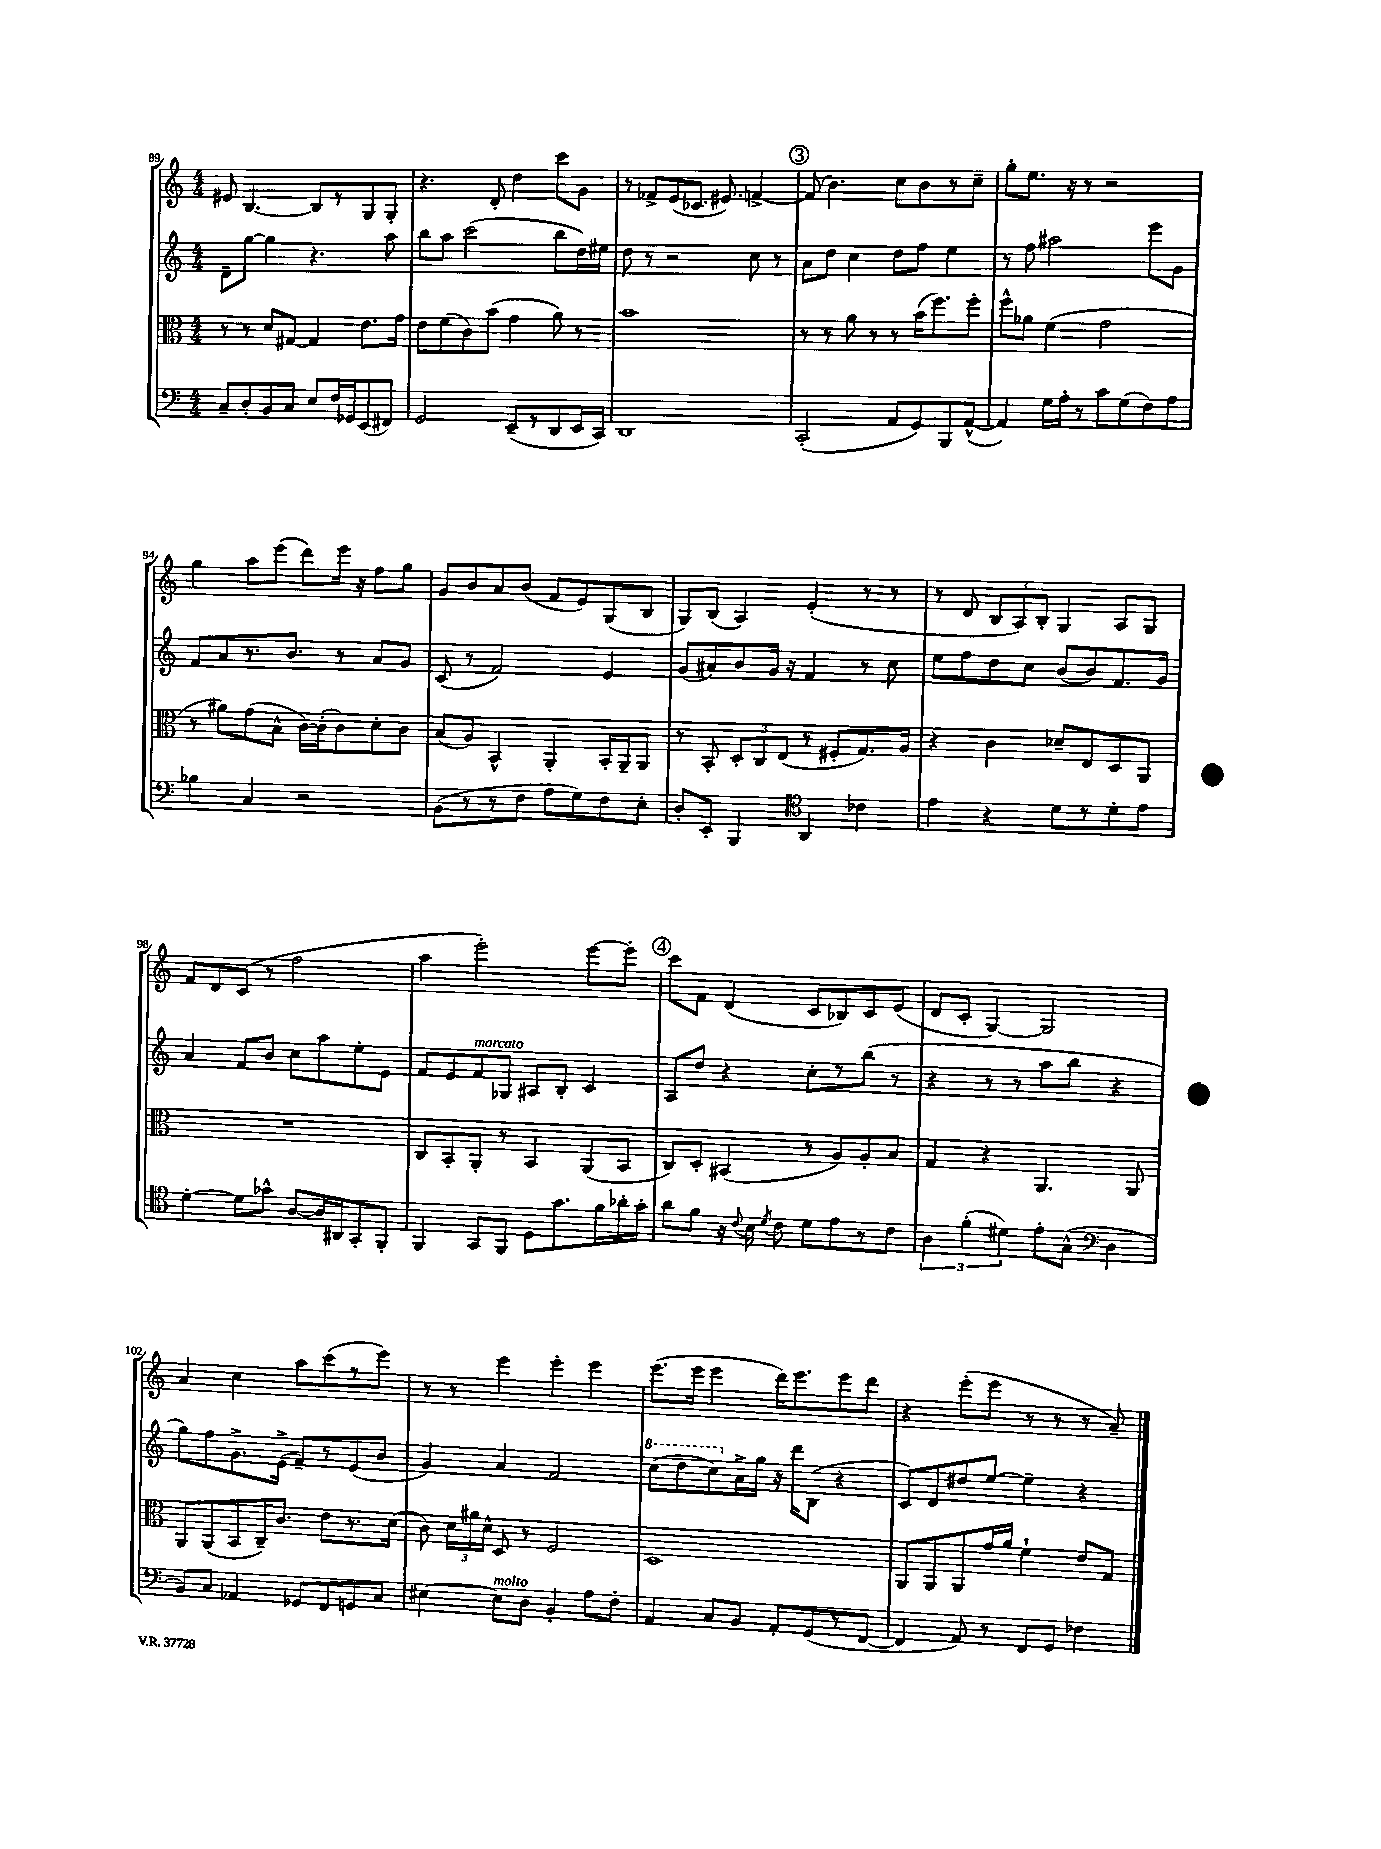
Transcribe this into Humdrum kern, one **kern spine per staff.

**kern	**kern	**kern	**kern
*staff4	*staff3	*staff2	*staff1
*clefF4	*clefC3	*clefG2	*clefG2
*k[]	*k[]	*k[]	*k[]
*M4/4	*M4/4	*M4/4	*M4/4
8C~/L	8r	8d~\L	8e#/
8D'/	8r	[8gg\J	[4.B/
8BB/	8d/L	4gg\]	.
8C/J	[8G#/J	.	.
8E/L	4G#/]	4.r	8B/]L
16F/L	.	.	8r
16GG-/J	.	.	.
(8EE/	8.e\L	.	8G/
8FF#/J)	.	8aa\	8G'/J
.	16g\Jk	.	.
=	=	=	=
2GG/	8e\L	8bb\L	4.r
.	(8f\	8aa\J	.
.	8c\)	(2ccc\	.
.	(8b\J	.	8d'/
(8EE~/L	4g\	.	4dd\
8r	.	.	.
8DD/	8a\)	8bb\L	8ccc\L
16EE/L	8r	16dd\L)	8g\J
16CC/JJ)	.	16ee#\JJ	.
=	=	=	=
1DD	1b	8dd\	8r
.	.	8r	8f-^/L
.	.	2r	(8e/
.	.	.	8.c-/J
.	.	.	8.e#/)
.	.	8cc\	[4f^/
.	.	8r	.
=	=	=	=
(2CC'/	8r	8a\L	(8f/]
.	8r	8dd\J	4.b\)
.	8a\	4cc\	.
.	8r	.	.
8AA/L	8r	8dd\L	8cc\L
8GG/)	(16b\LK	8ff\J	8b\
.	8.ff\)	.	.
8BBB/	.	4ee\	8r
([8AA^^/J	8ff'\J	.	8cc~\J
=	=	=	=
4AA/])	8ff^^\L	8r	8gg'\L
.	8a-\J	8ff\	8.ee\J
16G\LL	(4f\	2aa#\	.
16A'\JJ	.	.	16r
8r	.	.	8r
8c\L	2g\	.	2r
(8G\	.	.	.
8F\)	.	8eee\L	.
8A\J	.	8g\J	.
=	=	=	=
4B-\	8r	8f/L	4gg\
.	8a#\L)	8a/	.
4C/	(8g\	8.r	8aa\L
.	8B^^\J	.	(8eee\J
.	.	8.b/J	.
2r	[16c\LL)	.	8ddd\L)
.	(16c'\]J	.	.
.	8c\)	8r	16eee\Jk
.	.	.	16r
.	8d'\	8a/L	8ff\L
.	8c\J	8g/J	8gg\J
=	=	=	=
(8BB\L	(8B/L	(8c/	8g/L
8r	8A/J)	8r	8b/
8r	4BB^^/	2f/)	8a/
8F\J	.	.	(8b/J
8A\L	4AA'/	.	8f/L
8G\)	.	.	8e/)
8F\	16BB'/LL	4e/	(8G/
.	16AA~/J	.	.
8E'\J	8AA/J	.	8B/J
=	=	=	=
8D'/L	8r	(8g/L	8G/L)
8EE'/J	8BB'/	8a#/)	(8B/J
4BBB/	12D'/L	8b/	4A/)
.	12C/	.	.
.	.	16g/Jk	.
.	(12E/J	.	.
.	.	16r	.
*clefC4	*	*	*
4AA/	8r	4f/	(4e'/
.	8F#'/L	.	.
4c-\	8.G/)	8r	8r
.	.	8cc\	8r
.	16A/Jk	.	.
=	=	=	=
4e\	4r	8ee\L	8r
.	.	8ff\	8d/
4r	4c\	8dd\	12B/L
.	.	.	12A/)
.	.	8cc\J	.
.	.	.	12B'/J
8d\L	8d-~/L	(8b/L	4G/
8r	8E/	8b/)	.
8d'\	8D/	8.f/	8A/L
8e\J	8AA/J	.	8G/J
.	.	16g/Jk	.
=	=	=	=
[4d'\	1r	4a/	8f/L
.	.	.	8d/
8d\]L	.	8f/L	(8c/J
8g-^^\J	.	8b/J	8r
[8A/L	.	8cc\L	2ff\
16A/]L	.	8aa\	.
16AA#/J	.	.	.
8GG'/	.	8ee'\	.
8FF'/J	.	8e\J	.
=	=	=	=
4FF/	8C/L	8f/L	4aa\
.	8BB'/	8e/	.
8GG/L	8AA'/J	8f/	2eee'\)
8FF/J	8r	8G-/J	.
8D\L	4BB/	8A#/L	.
8.g\	.	8B'/J	.
.	(8AA/L	4c/	[8eee\L
16f\L	.	.	.
16a-'\	8BB/J	.	8eee'\]J
16g'\JJ	.	.	.
=	=	=	=
8a\L	8C/L)	8A/L	8ccc\L
8f\J	8D'/J	8dd/J	8f\J
16r	(4BB#/	4r	(4d/
8qqc/	.	.	.
16B\	.	.	.
8qd/	.	.	.
8c\	.	.	.
8d\L	8r	8cc'\L	8c/L
8e\	8A/L)	8r	8B-/)
8r	8A'/	(8bb\J	8c/
8c\J	8B/J	8r	(8e/J
=	=	=	=
6A\	4G/	4r	8d/L
.	.	.	8c'/J
(6f'\	.	.	.
.	4r	8r	[4G/)
6d#\)	.	.	.
.	.	8r	.
8e'\L	4.AA/	8aa\L	2G/]
(8G^^\J	.	8bb\J	.
*clefF4	*	*	*
4D\	.	4r	.
.	8AA/	.	.
=	=	=	=
8BB/L)	8AA/L	8gg\L)	4a/
8C/J	(8AA/	8ff\	.
4AA-/	8BB/	8.g^\	4cc\
.	16C~/K)	.	.
.	8.c/J	(16e^\Jk	.
8GG-/L	.	8f~/L)	8aa\L
8FF/	8e\L	8r	(8ccc\
8GG/	8.r	(8e/	8r
8C/J	.	8b/J	8eee\J)
.	(16d\Jk	.	.
=	=	=	=
[4E#\	8c\)	4g/)	8r
.	24d\LL	.	8r
.	24a#\	.	.
.	24d^^\JJ	.	.
8E#\]L	8D/	4a/	4eee\
8D\J	8r	.	.
4BB'/	2F/	2f/	4eee'\
8A\L	.	.	4eee\
8F'\J	.	.	.
=	=	=	=
4AA/	1D	(8ccc\L	(8.eee\L
.	.	8ddd\	.
.	.	.	16eee\Jk
8C/L	.	8ccc\)	4eee\
8BB/J	.	16a^\L	.
.	.	16gg\JJ	.
8AA'/L	.	16r	16ddd\LK)
.	.	16ddd\LK	8.eee\
(8GG/	.	(8B\J	.
8r	.	4r	8eee\
[8FF/J	.	.	8ddd\J
=	=	=	=
4FF/]	8AA/L	8c/L)	4r
.	8AA/	8d/	.
8AA/)	8AA/	8dd#/	(8eee'\L
8r	16g/L	[8ee/J	8eee\J
.	16a/JJ	.	.
8FF/L	4f`\	4ee~\]	8r
8GG/J	.	.	8r
4F-\	8e/L	4r	8r
.	8G/J	.	8a~/)
==	==	==	==
*-	*-	*-	*-
